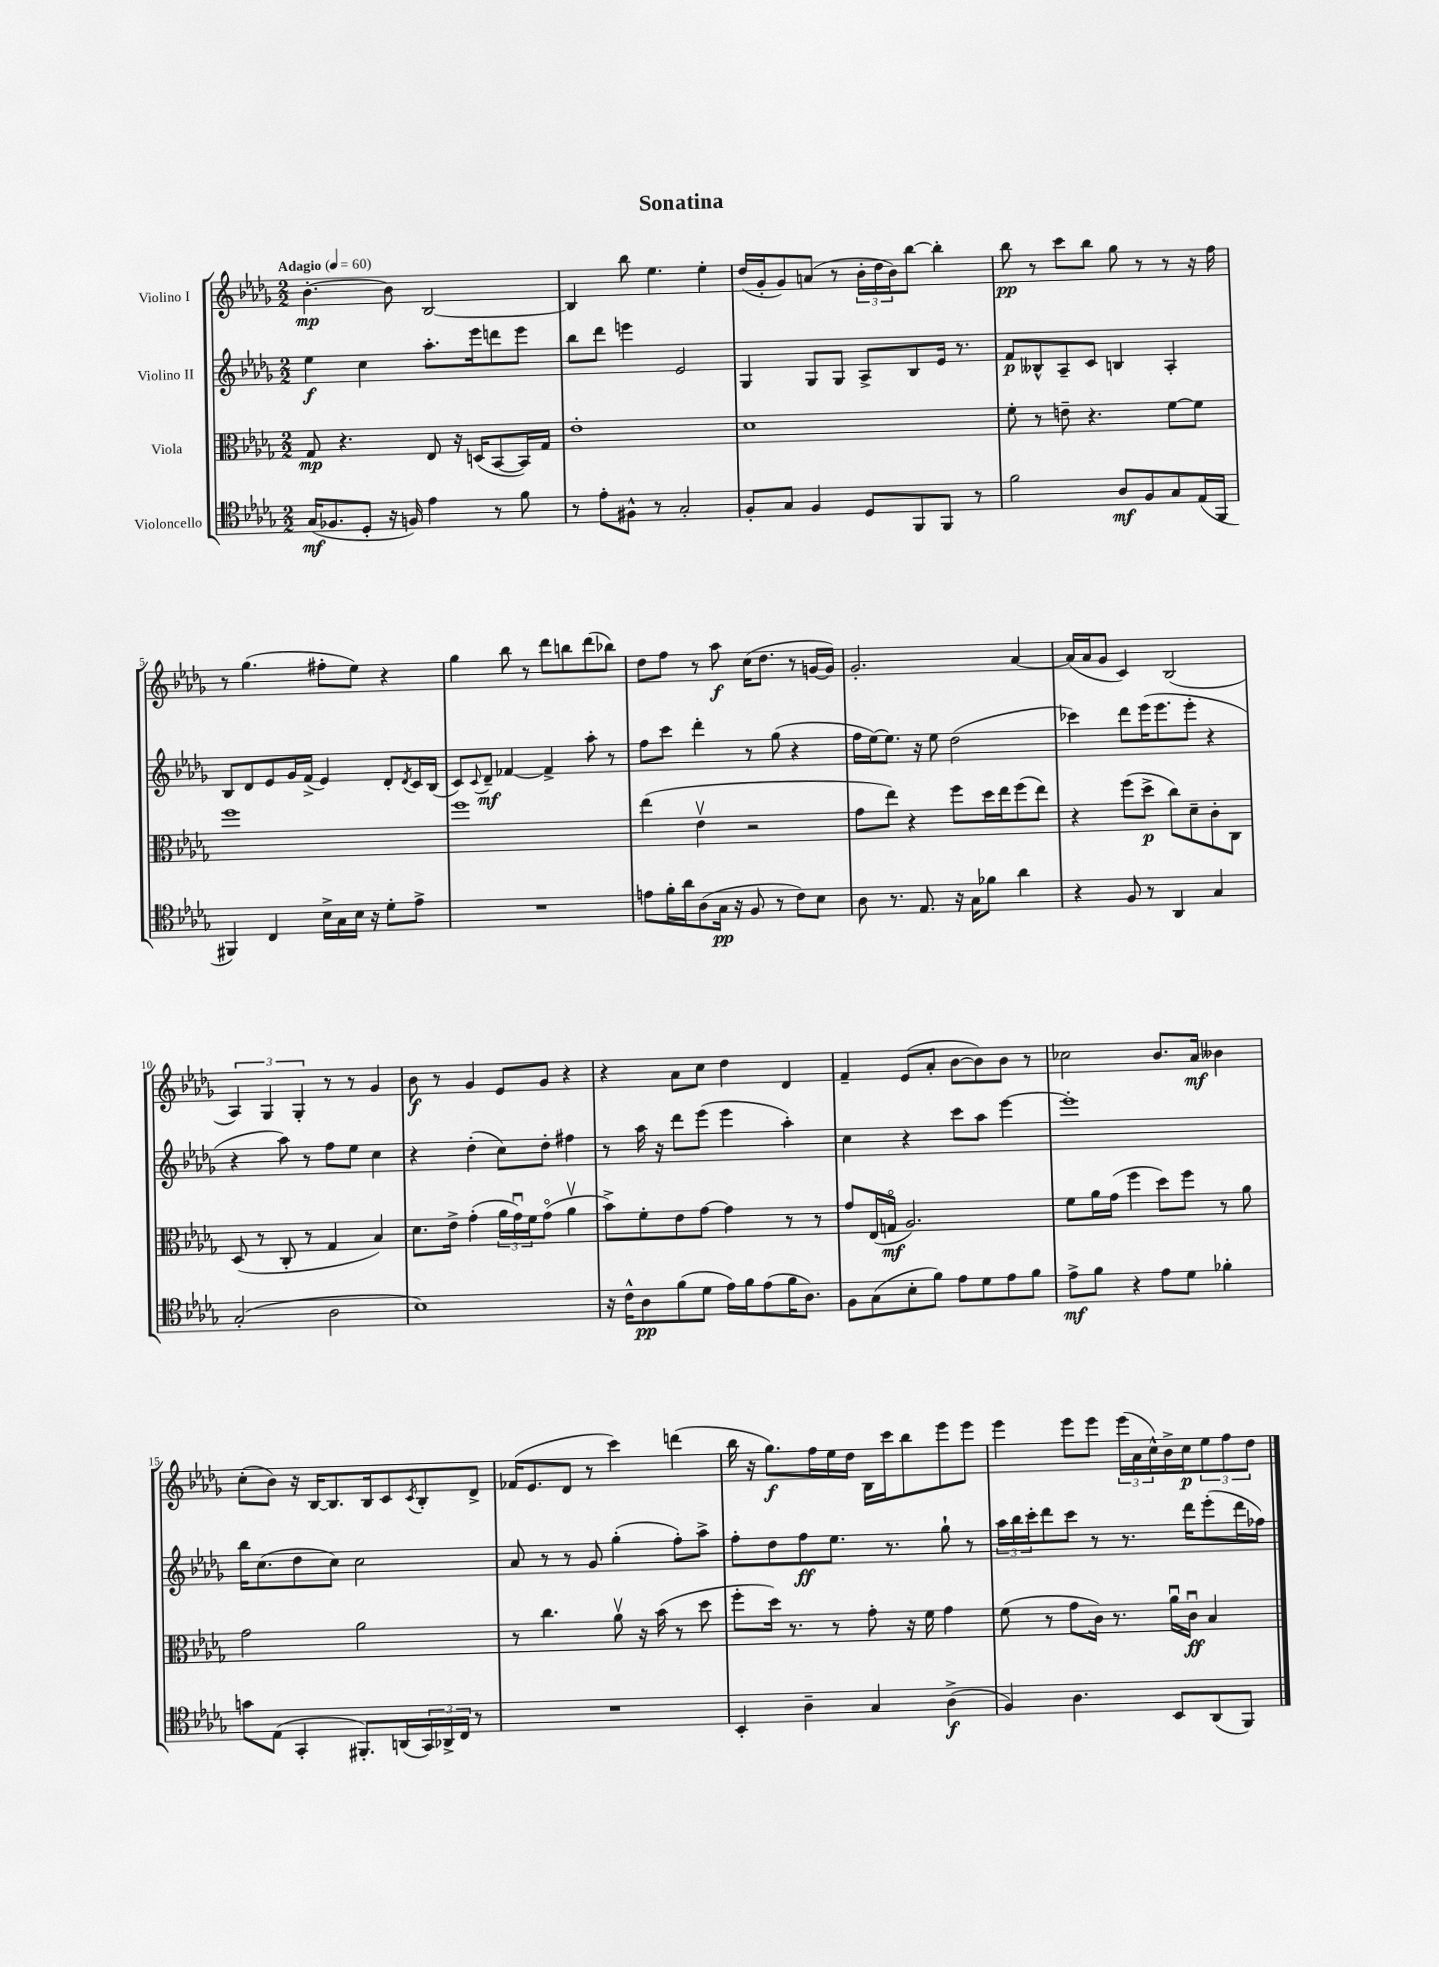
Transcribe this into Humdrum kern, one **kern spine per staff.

**kern	**kern	**kern	**kern
*staff4	*staff3	*staff2	*staff1
*clefC4	*clefC3	*clefG2	*clefG2
*k[b-e-a-d-g-]	*k[b-e-a-d-g-]	*k[b-e-a-d-g-]	*k[b-e-a-d-g-]
*M2/2	*M2/2	*M2/2	*M2/2
*MM60	*MM60	*MM60	*MM60
(16G-	8G-	4ee-	[4.b-'
8.F-	.	.	.
.	4.r	.	.
8D-'	.	4cc	.
16r	.	.	8b-]
16F)	.	.	.
4e-	8E-	8.aa-'	[2B-
.	16r	.	.
.	(16D	16eee-	.
8r	[8BB-	8ddd	.
8f	16BB-])	8eee-	.
.	16G-	.	.
=	=	=	=
8r	1e-'	8bb-	4B-]
8e-'	.	8ddd-	.
8F#^^	.	4eee	8bb-
8r	.	.	4.ee-
2G-'	.	2e-	.
.	.	.	4ee-'
=	=	=	=
8F'	1d-	4G-	(16dd-
.	.	.	16g-'
8G-	.	.	8g-)
4F	.	8G-	(8a
.	.	8G-	8r
8D-	.	8A-^	24b-'
.	.	.	24dd-
.	.	.	24b-)
8FF	.	8B-	[8bb-
8FF	.	16e-	4bb-']
.	.	8.r	.
8r	.	.	.
=	=	=	=
2f	8f'	8f	8bb-
.	8r	8B--^^	8r
.	8e~	8A-~	8ccc
.	4.r	8c	8bb-
8A-	.	4B	8gg-
8F	.	.	8r
8G-	[8f	4A-'	8r
(16E-	8f]	.	16r
16FF	.	.	16ff
=	=	=	=
4FF#)	1ff	8B-	8r
.	.	8d-	(4.gg-
4C	.	8e-	.
.	.	16g-	.
.	.	(16f^	.
16B-^	.	4e-)	8ff#'
16G-	.	.	.
16B-	.	.	8ee-)
16r	.	.	.
8d-'	.	8d-'	4r
.	.	8qd-	.
8e-^	.	16c	.
.	.	(16B-	.
=	=	=	=
1r	1ff	8c)	4gg-
.	.	8qqc	.
.	.	8d-~	.
.	.	[4f-	8bb-
.	.	.	8r
.	.	4f-^]	8ddd-
.	.	.	8bb
.	.	8aa-'	(8ddd-
.	.	8r	8bb-)
=	=	=	=
8e	(4ee-	8ff	8dd-
16f'	.	8ccc	8ff
16a-	.	.	.
(8A-	4e-v	4ddd-'	8r
16G-	.	.	8aa-
16r	.	.	.
8F	2r	8r	(16cc
.	.	.	8.dd-
8r	.	(8gg-	.
8c)	.	4r	8r
8B-	.	.	[16g
.	.	.	16g])
=	=	=	=
8A-	8g-	16ff	2.g-'
.	.	[16ee-)	.
8.r	8ee-)	8.ee-]	.
.	4r	.	.
8.E-	.	16r	.
.	.	8ee-	.
16r	8ff	(2dd-	.
16G-	.	.	.
8f-	16dd-	.	.
.	16ee-	.	.
4a-	(8ff	.	[4a-
.	8ee-)	.	.
=	=	=	=
4r	4r	4ccc-)	(16a-]
.	.	.	16a-
.	.	.	8g-
8F	(8ff	8ddd-	4c)
8r	8dd-^	(16eee-	.
.	.	8.eee-	.
4AA-	8cc)	.	(2B-
.	8d-~	8eee-'	.
4G-	8c'	4r	.
.	8C	.	.
=	=	=	=
(2G-'	(8D-	4r	6A-)
.	8r	.	.
.	.	.	6G-
.	8C'	8aa-)	.
.	.	.	6G-'
.	8r	8r	.
2A-	4G-	8ff	8r
.	.	8ee-	8r
.	4B-)	4cc	4g-
=	=	=	=
1B-)	8.d-	4r	8b-
.	.	.	8r
.	16e-^	.	.
.	(4g-'	(4dd-'	4g-
.	24a-	8cc)	8e-
.	24g-u)	.	.
.	24f	.	.
.	(8g-o	8dd-'	8g-
.	4a-v	4ff#	4r
=	=	=	=
16r	8b-^)	8r	4r
16c^^	.	.	.
8A-	8f'	16aa-	.
.	.	16r	.
(8f	8e-	8ddd-	8a-
8d-	[8g-	(8eee-	8cc
16e-)	4g-]	4eee-	4dd-
16f	.	.	.
(8e-	.	.	.
16f	8r	4aa-')	4d-
8.A-)	.	.	.
.	8r	.	.
=	=	=	=
8F	8g-	4cc	4f~
(8G-	(16E-	.	.
.	16Go	.	.
8B-'	2.A-)	4r	(8e-
8f)	.	.	8a-'
8e-	.	8ccc	[8b-
8d-	.	8aa-	8b-])
8e-	.	[4eee-	8b-
8f	.	.	8r
=	=	=	=
8e-^	8f	1eee-']	2cc-
8f	16a-	.	.
.	(16g-	.	.
4r	4ff	.	.
8e-	8dd-)	.	8.b-
8d-	8ff	.	.
.	.	.	16a-
4f-'	8r	.	4b--
.	8a-	.	.
=	=	=	=
8g	2g-	16bb-	(8cc'
.	.	(8.cc	.
(8E-	.	.	8b-)
4GG-'	.	8dd-	16r
.	.	.	[16B-
.	.	8cc)	8.B-]
8.FF#')	2a-	2cc	.
.	.	.	16B-
.	.	.	8c
(16AA	.	.	.
.	.	.	8qc
24GG-)	.	.	8B-'
24AA-^	.	.	.
24C	.	.	.
8r	.	.	8d-^
=	=	=	=
1r	8r	8a-	(16f-
.	.	.	8.e-
.	4.cc	8r	.
.	.	8r	8d-
.	.	8g-	8r
.	8a-v	(4gg-'	4ccc)
.	16r	.	.
.	(16b-	.	.
.	8r	8ff')	(4ddd
.	8dd-	8aa-^	.
=	=	=	=
4BB-'	8ff'	8ff'	16bb-
.	.	.	16r
.	16dd-)	8dd-	8.gg-)
.	8.r	.	.
4A-~	.	8ff	.
.	.	.	16ff
.	8r	8.ee-	16ee-
.	.	.	16dd-
4G-	8g-'	.	16B-
.	.	8.r	16ccc
.	16r	.	8bb-
.	16f	.	.
(4A-^	4g-	8gg-`	8eee-
.	.	8r	8eee-
=	=	=	=
4F)	(8f	24aa-	4eee-
.	.	24bb-	.
.	.	24ccc'	.
.	8r	8ddd-	.
4.A-	8g-	8ccc	8eee-
.	16c)	8r	8eee-
.	8.r	.	.
.	.	8.r	(24eee-
.	.	.	24a-
.	.	.	24cc^^)
8BB-	16a-u	.	16b-^
.	16cu	16ddd-	16cc
(8AA-	4B-	(8eee-'	12ee-
.	.	.	12ff
8FF)	.	16ddd-	.
.	.	.	12dd-
.	.	16ff-)	.
==	==	==	==
*-	*-	*-	*-
